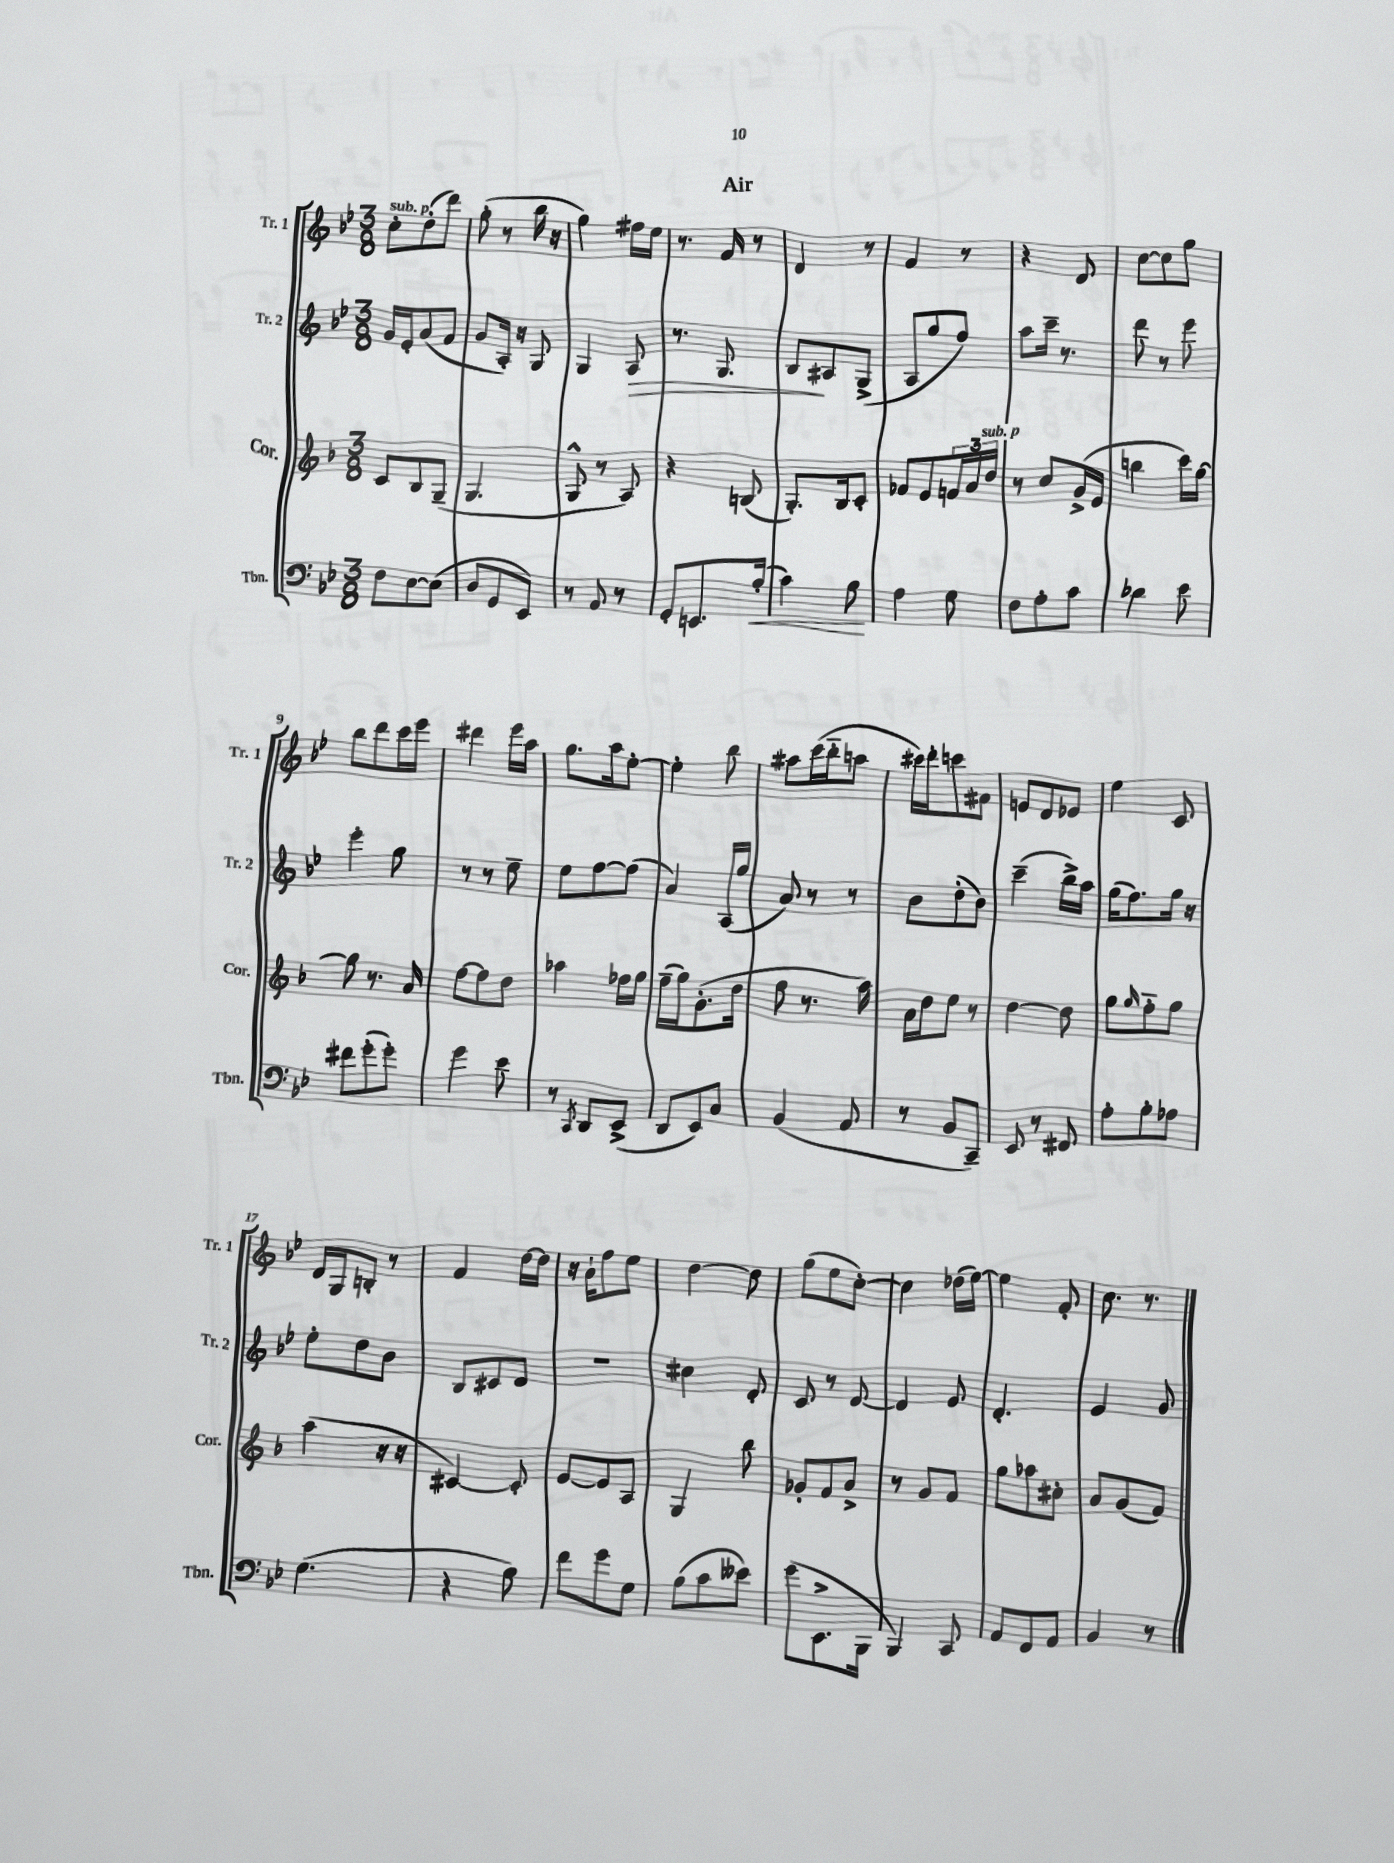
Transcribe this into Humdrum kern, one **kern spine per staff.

**kern	**kern	**kern	**kern
*staff4	*staff3	*staff2	*staff1
*clefF4	*clefG2	*clefG2	*clefG2
*k[b-e-]	*k[b-]	*k[b-e-]	*k[b-e-]
*M3/8	*M3/8	*M3/8	*M3/8
8F	8c	16g	8cc'
.	.	16e-'	.
[8E-	8B-	(8a	(8dd'
(8E-]	(8G~	8f	8ddd)
=	=	=	=
8D	4.G	8g	(8gg'
8GG	.	16A')	8r
.	.	16r	.
8EE-)	.	8G	16bb-
.	.	.	16r
=	=	=	=
8r	8G^^	4G	4gg)
8AA	8r	.	.
8r	8A)	8A	16ff#
.	.	.	16ee-
=	=	=	=
8GG'	4r	8.r	8.r
8.EE	.	.	.
.	.	8.G	16f
.	(8B	.	8r
(16B-'	.	.	.
=	=	=	=
4c)	8.G')	8B-	4d
.	.	8A#	.
.	16B-	.	.
8B-	8c'	(8G^	8r
=	=	=	=
4A	8f-	8A	4f
.	8e	8gg	.
8G	24f	8ff)	8r
.	24a	.	.
.	24dd	.	.
=	=	=	=
8F	8r	8aa	4r
8A'	8cc	16ccc~	.
.	.	8.r	.
8c	(16g^	.	8d
.	16e	.	.
=	=	=	=
4d-	4bb	8ddd	[8cc
.	.	8r	8cc]
8e-	16ccc)	8eee-	8gg
.	[16gg	.	.
=	=	=	=
8f#	8gg]	4eee-'	8bb-
(8g'	8.r	.	8ddd
8g')	.	8gg	16ccc
.	16a	.	16eee-
=	=	=	=
4g	[8ff	8r	4ddd#
.	8ff]	8r	.
8e-	8dd	8ee-~	16eee-
.	.	.	16aa
=	=	=	=
8r	4aa-	8ee-	8.gg
8qCC	.	.	.
8DD	.	[8ff	.
.	.	.	16aa
(8EE-^	16ff-	(8ff]	[8ee-'
.	16gg	.	.
=	=	=	=
8DD	(16ff~	4a)	4ee-']
.	16gg)	.	.
8EE-)	(8.g'	.	.
8C	.	(16A	8bb-
.	16dd	16gg	.
=	=	=	=
(4BB-	8ff	8a)	8aa#
.	8.r	8r	(16ccc
.	.	.	16bb-'~
8AA	.	8r	8aa
.	16aa)	.	.
=	=	=	=
8r	16a	8b-	16ccc#)
.	16dd	.	16ddd'
8BB-	8ee	(8dd'	8ccc
8CC~)	8r	8b-)	8f#
=	=	=	=
8EE-	[4dd	(4ccc~	8e
8r	.	.	8d
8FF#	8dd]	16bb-^)	8e-
.	.	16aa	.
=	=	=	=
8A'	8gg	(16gg	4ee-
.	.	8.ff)	.
.	16qqgg	.	.
8B-'	8ff'~	.	.
8A-	8gg	16gg	8c
.	.	16r	.
=	=	=	=
(4.G	(4aa	8ee-'	16d
.	.	.	16G
.	.	8dd	8B'
.	16r	8b-	8r
.	16r	.	.
=	=	=	=
4r	[4c#)	8B-	4f
.	.	8c#	.
8B-)	8c#']	8d	[16dd
.	.	.	16dd]
=	=	=	=
8f	[8e	4.r	16r
.	.	.	16a`
8g	8e]	.	8ff
8G	8A	.	8ee-
=	=	=	=
(8B-	4G	4cc#	[4dd
8c	.	.	.
8e--)	8bb-	8d'	8dd]
=	=	=	=
(8g	8g-'	8c	(8gg
8.EE-^	8f	8r	8ee-
.	8a^	[8d	[8cc')
16BBB-	.	.	.
=	=	=	=
4BBB-)	8r	4d]	4cc]
.	8g	.	.
8CC	8f	8e-	(16dd-
.	.	.	[16ee-)
=	=	=	=
8AA	8gg	4.d'	4ee-]
8FF	8aa-	.	.
8AA	8cc#'	.	8f'
=	=	=	=
4BB-	8a	4e-	8.cc
.	(8g	.	.
.	.	.	8.r
8r	8f)	8g	.
==	==	==	==
*-	*-	*-	*-
